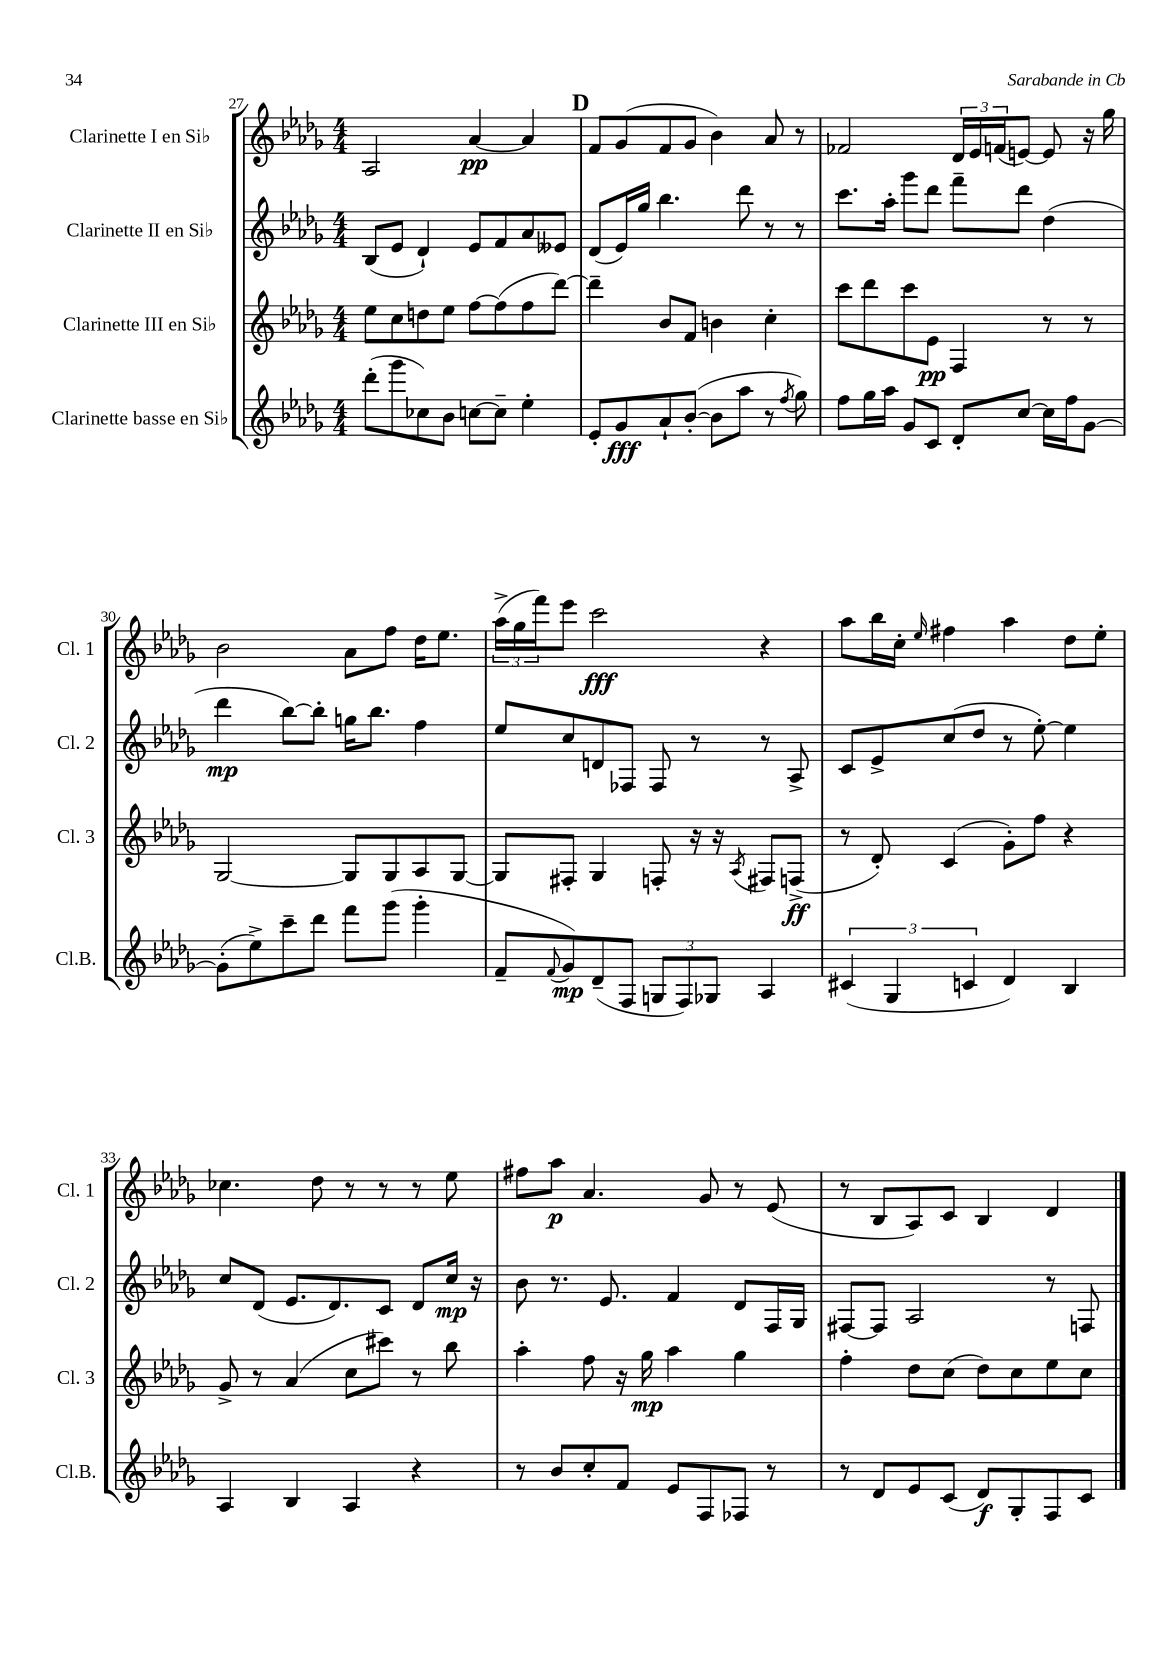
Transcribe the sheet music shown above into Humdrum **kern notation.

**kern	**kern	**kern	**kern
*staff4	*staff3	*staff2	*staff1
*clefG2	*clefG2	*clefG2	*clefG2
*k[b-e-a-d-g-]	*k[b-e-a-d-g-]	*k[b-e-a-d-g-]	*k[b-e-a-d-g-]
*M4/4	*M4/4	*M4/4	*M4/4
(8ddd-'	8ee-	(8B-	2A-
8ggg-	8cc	8e-	.
8cc-)	8dd	4d-`)	.
8b-	8ee-	.	.
[8cc	[8ff	8e-	[4a-
8cc~]	(8ff]	8f	.
4ee-'	8ff	8a-	4a-]
.	[8ddd-)	8e--	.
=	=	=	=
8e-'	4ddd-~]	(8d-	8f
8g-	.	16e-)	(8g-
.	.	16gg-	.
8a-`	8b-	4.bb-	8f
([8b-'	8f	.	8g-
8b-]	4b	.	4b-)
8aa-	.	8ddd-	.
8r	4cc'	8r	8a-
8qff	.	.	.
8gg-)	.	8r	8r
=	=	=	=
8ff	8ccc	8.ccc	2f-
16gg-	8ddd-	.	.
16aa-	.	16aa-'	.
8g-	8ccc	8ggg-	.
8c	8e-	8ddd-	.
8d-'	4F	8fff~	24d-
.	.	.	24e-
.	.	.	(24f
[8cc	.	8ddd-	[8e)
16cc]	8r	(4dd-	8e]
16ff	.	.	.
[8g-	8r	.	16r
.	.	.	16gg-
=	=	=	=
(8g-']	[2G-	4ddd-	2b-
8ee-^)	.	.	.
8ccc~	.	[8bb-)	.
8ddd-	.	8bb-']	.
8fff	8G-]	16gg	8a-
.	.	8.bb-	.
(8ggg-	8G-	.	8ff
4ggg-'	8A-	4ff	16dd-
.	.	.	8.ee-
.	[8G-	.	.
=	=	=	=
8f~	8G-]	8ee-	(24aa-^
.	.	.	24gg-
.	.	.	24fff)
8qqf	.	.	.
8g-)	8F#'	8cc	8eee-
(8d-~	4G-	8d	2ccc
8F	.	8F-	.
12G	8F'	8F-	.
12F)	.	.	.
.	16r	8r	.
12G-	.	.	.
.	16r	.	.
.	8qA-	.	.
4A-	8F#	8r	4r
.	(8F^	8A-^	.
=	=	=	=
(6c#	8r	8c	8aa-
.	8d-')	8e-^	16bb-
6G-	.	.	.
.	.	.	16cc'
.	.	.	16qqee-
.	(4c	(8cc	4ff#
6c	.	.	.
.	.	8dd-	.
4d-)	8g-')	8r	4aa-
.	8ff	[8ee-')	.
4B-	4r	4ee-]	8dd-
.	.	.	8ee-'
=	=	=	=
4A-	8g-^	8cc	4.cc-
.	8r	(8d-	.
4B-	(4a-	8.e-	.
.	.	.	8dd-
.	.	8.d-)	.
4A-	8cc	.	8r
.	8ccc#)	8c	8r
4r	8r	8d-	8r
.	8bb-	16cc	8ee-
.	.	16r	.
=	=	=	=
8r	4aa-'	8b-	8ff#
8b-	.	8.r	8aa-
8cc'	8ff	.	4.a-
.	.	8.e-	.
8f	16r	.	.
.	16gg-	.	.
8e-	4aa-	4f	.
8F	.	.	8g-
8F-	4gg-	8d-	8r
8r	.	16F	(8e-
.	.	16G-	.
=	=	=	=
8r	4ff'	[8F#	8r
8d-	.	8F#]	8B-
8e-	8dd-	2A-	8A-)
(8c	(8cc	.	8c
8d-)	8dd-)	.	4B-
8G-'	8cc	.	.
8F	8ee-	8r	4d-
8c	8cc	8F	.
==	==	==	==
*-	*-	*-	*-
